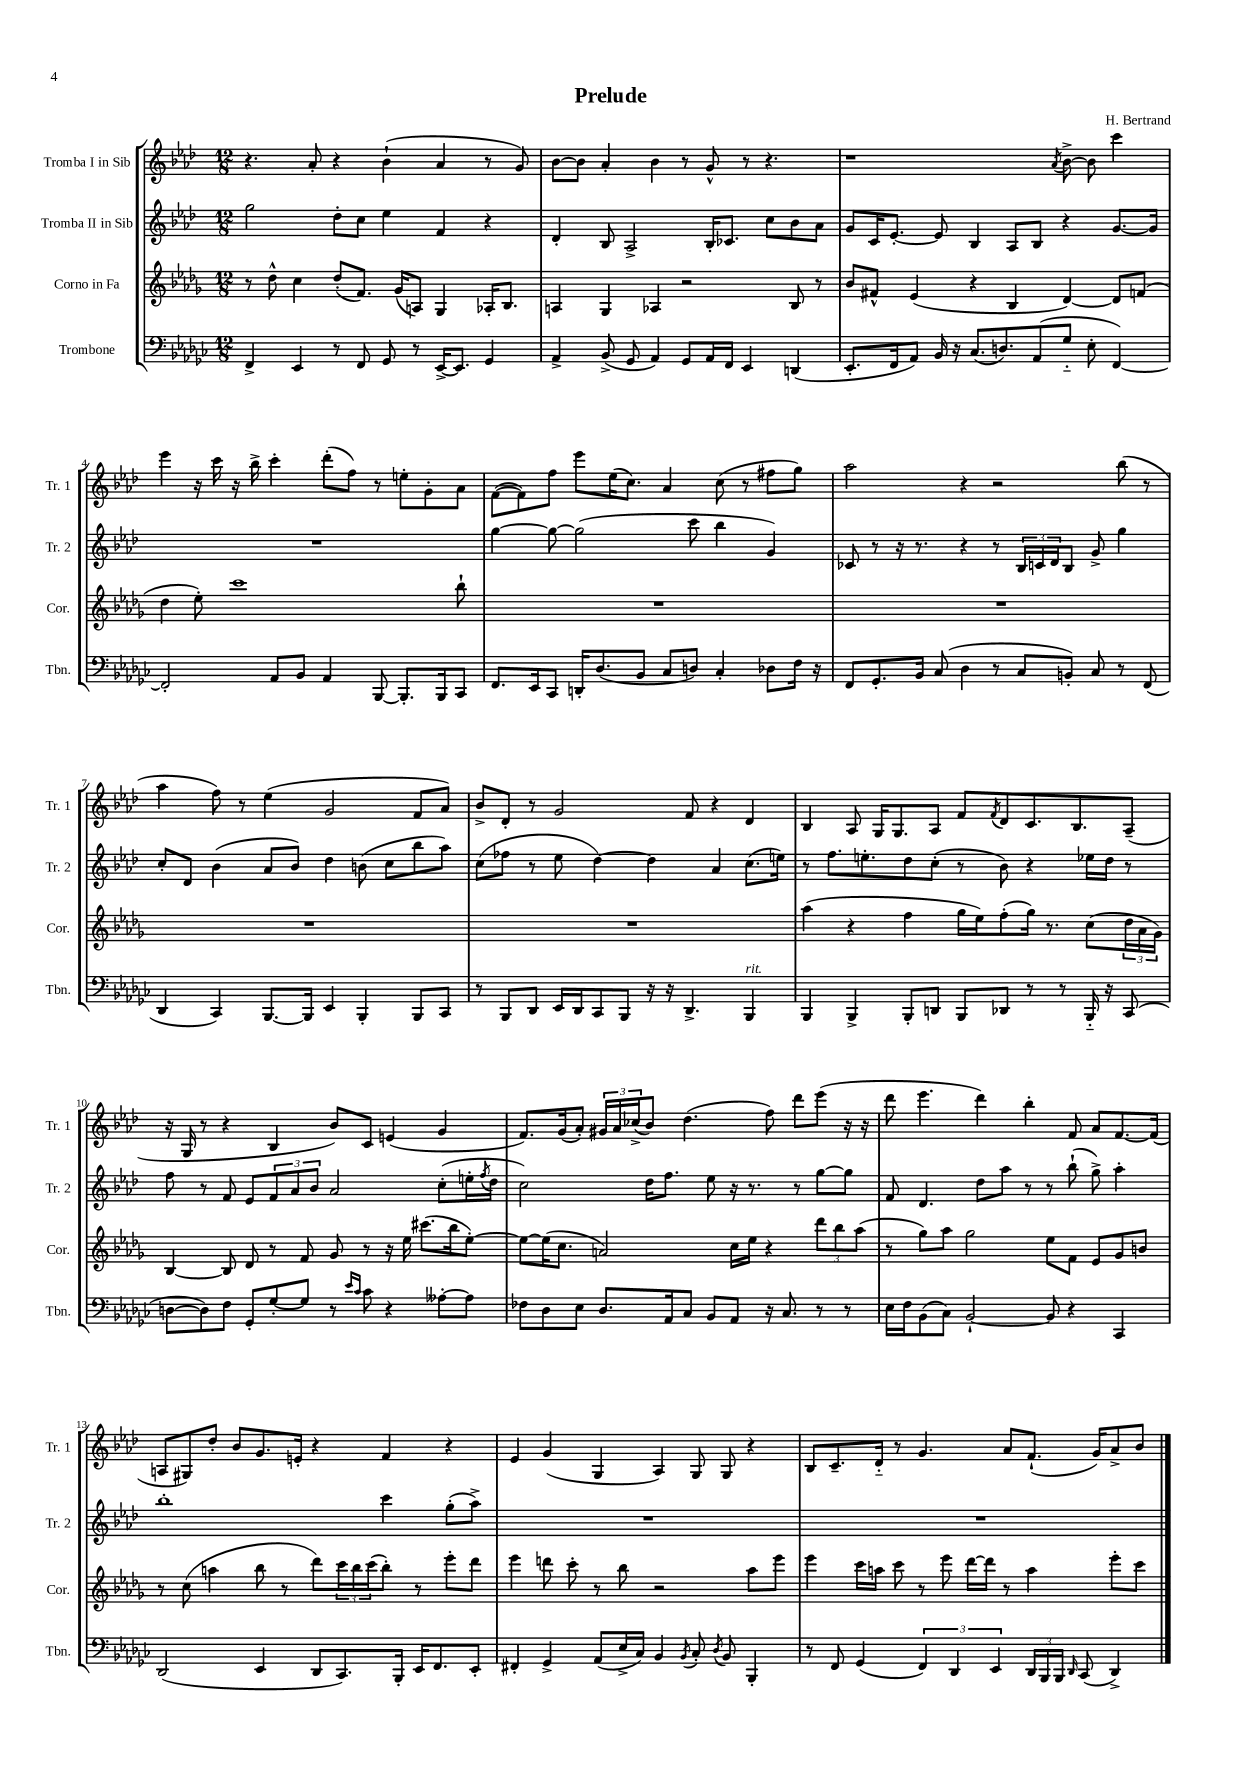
\header { title = "Prelude" composer = "H. Bertrand" }
<<
\new StaffGroup <<
\new Staff = "s0" \with { instrumentName = "Tromba I in Sib" shortInstrumentName = "Tr. 1" } {
    \clef treble \key aes \major \numericTimeSignature \time 12/8
    r4. aes'8-. r4 bes'4-!( aes'4 r8 g'8) |
    bes'8~ bes'8 aes'4-. bes'4 r8 g'8-^ r8 r4. |
    r1 \acciaccatura { aes'8 } bes'8~-> bes'8 c'''4 |
    ees'''4 r16 c'''16 r16 bes''16-> c'''4-. des'''8-.( f''8) r8 e''8-. g'8-. aes'8 |
    f'8~( f'8) f''8 ees'''8 ees''16( c''8.) aes'4 c''8( r8 fis''8 g''8) |
    aes''2 r4 r2 bes''8( r8 |
    aes''4 f''8) r8 ees''4( g'2 f'8 aes'8) |
    bes'8-> des'8-. r8 g'2 f'8 r4 des'4 |
    bes4 aes8 g16 g8. aes8 f'8 \acciaccatura { f'8 } des'8 c'8. bes8. aes8--( |
    r16 g16 r8 r4 bes4 bes'8) c'8 e'4( g'4 |
    f'8.) g'16( aes'8-.) \tuplet 3/2 { gis'16 aes'16 ces''16->( } bes'8) des''4.( f''8) des'''8 ees'''8( r16 r16 |
    des'''8 ees'''4. des'''4) bes''4-. f'8 aes'8 f'8.~ f'16( |
    a8 gis8) des''8-. bes'8 g'8. e'16-. r4 f'4 r4 |
    ees'4 g'4( g4 aes4) g8 g8 r4 |
    bes8 c'8.-- des'16-_ r8 g'4. aes'8 f'8.-!( g'16) aes'8-> bes'8 \bar "|." |
}
\new Staff = "s1" \with { instrumentName = "Tromba II in Sib" shortInstrumentName = "Tr. 2" } {
    \clef treble \key aes \major \numericTimeSignature \time 12/8
    g''2 des''8-. c''8 ees''4 f'4 r4 |
    des'4-. bes8 aes2-> bes16-. ces'8. c''8 bes'8 aes'8 |
    g'8 c'16 ees'8.~-. ees'8 bes4 aes8 bes8 r4 g'8.~ g'16 |
    R1. |
    g''4~ g''8~ g''2( c'''8 bes''4 g'4) |
    ces'8 r8 r16 r8. r4 r8 \tuplet 3/2 { bes16 c'16 des'16 } bes8 g'8-> g''4 |
    c''8-. des'8 bes'4( aes'8 bes'8) des''4 b'8( c''8 bes''8 aes''8) |
    c''8( fes''8 r8 ees''8 des''4~) des''4 aes'4 c''8.( e''16) |
    r8 f''8. e''8.-. des''8 c''8-.( r8 bes'8) r4 ees''16 des''16 r8 |
    f''8 r8 f'8 ees'8 \tuplet 3/2 { f'8 aes'8 bes'8 } aes'2 c''8-.( e''16-. \acciaccatura { f''8 } des''16 |
    c''2) des''16 f''8. ees''8 r16 r8. r8 g''8~ g''8 |
    f'8 des'4. des''8 aes''8 r8 r8 bes''8-!( g''8->) aes''4-. |
    bes''1-. c'''4 g''8-.( aes''8->) |
    R1. |
    R1. \bar "|." |
}
\new Staff = "s2" \with { instrumentName = "Corno in Fa" shortInstrumentName = "Cor." } {
    \clef treble \key des \major \numericTimeSignature \time 12/8
    r8 des''8-^ c''4 des''8-.( f'8.) ges'16( a8) ges4 aes16-. bes8. |
    a4 ges4 aes4 r2 bes8 r8 |
    bes'8 fis'8-^ ees'4( r4 bes4 des'4~) des'8 f'8( |
    des''4 ees''8-.) c'''1 bes''8-! |
    R1. |
    R1. |
    R1. |
    R1. |
    aes''4( r4 f''4 ges''16 ees''16) f''8-.( ges''16) r8. c''8( \tuplet 3/2 { des''16 aes'16 ges'16) } |
    bes4~ bes8 des'8 r8 f'8 ges'8 r8 r16 ees''16 cis'''8.( bes''16 ees''8~-.) |
    ees''8~ ees''16( c''8. a'2) c''16 ees''16 r4 \tuplet 3/2 { des'''8 bes''8 aes''8( } |
    r8 ges''8) aes''8 ges''2 ees''8 f'8 ees'8 ges'8 b'8 |
    r8 c''8( a''4 bes''8 r8 des'''8) \tuplet 3/2 { c'''16 bes''16 c'''16( } bes''8-.) r8 ees'''8-. des'''8 |
    ees'''4 d'''8 c'''8-. r8 bes''8 r2 aes''8 ees'''8 |
    ees'''4 c'''16 a''16 c'''8 r8 ees'''8 des'''16~ des'''16 r8 a''4 ees'''8-. c'''8 \bar "|." |
}
\new Staff = "s3" \with { instrumentName = "Trombone" shortInstrumentName = "Tbn." } {
    \clef bass \key ges \major \numericTimeSignature \time 12/8
    f,4-> ees,4 r8 f,8 ges,8 r8 ees,16~-> ees,8. ges,4 |
    aes,4-> bes,8->( ges,8 aes,4) ges,8 aes,16 f,16 ees,4 d,4( |
    ees,8.-. f,16 aes,8) bes,16 r16 ces8.( d8.) aes,8( ges8-_ ees8-. f,4~) |
    f,2-. aes,8 bes,8 aes,4 bes,,8~ bes,,8.-. bes,,16 ces,8 |
    f,8. ees,16 ces,8 d,16-. des8.( bes,8 ces8 d8) ces4-. des8 f16 r16 |
    f,8 ges,8.-. bes,16 ces8( des4 r8 ces8 b,8-.) ces8 r8 f,8( |
    des,4 ces,4) bes,,8.~ bes,,16 ees,4 bes,,4-. bes,,8 ces,8 |
    r8 bes,,8 des,8 ees,16 des,16 ces,8 bes,,8 r16 r16 des,4.-> bes,,4^\markup { \italic "rit." } |
    bes,,4 bes,,4-> bes,,8-. d,8 bes,,8 des,8 r8 r8 bes,,16-_ r16 ces,8( |
    d8~ d8) f8 ges,8-. ges8~-. ges8 r8 \grace { ees'16 ces'16 } ces'8 r4 aeses8~-. aeses8 |
    fes8 des8 ees8 des8. aes,16 ces8 bes,8 aes,8 r16 ces8. r8 r8 |
    ees16 f16 bes,8( ces8) bes,2~-! bes,8 r4 ces,4 |
    des,2( ees,4 des,8 ces,8.) bes,,16-. ees,16 f,8. ees,8-. |
    fis,4-. ges,4-> aes,8( ees16-> ces16) bes,4 \acciaccatura { bes,8 } ces8-. \acciaccatura { des8 } bes,8 bes,,4-. |
    r8 f,8 ges,4( \tuplet 3/2 { f,4) des,4 ees,4 } \tuplet 3/2 { des,16 bes,,16 bes,,16 } \grace { des,16 } ces,8( des,4->) \bar "|." |
}
>>
>>
